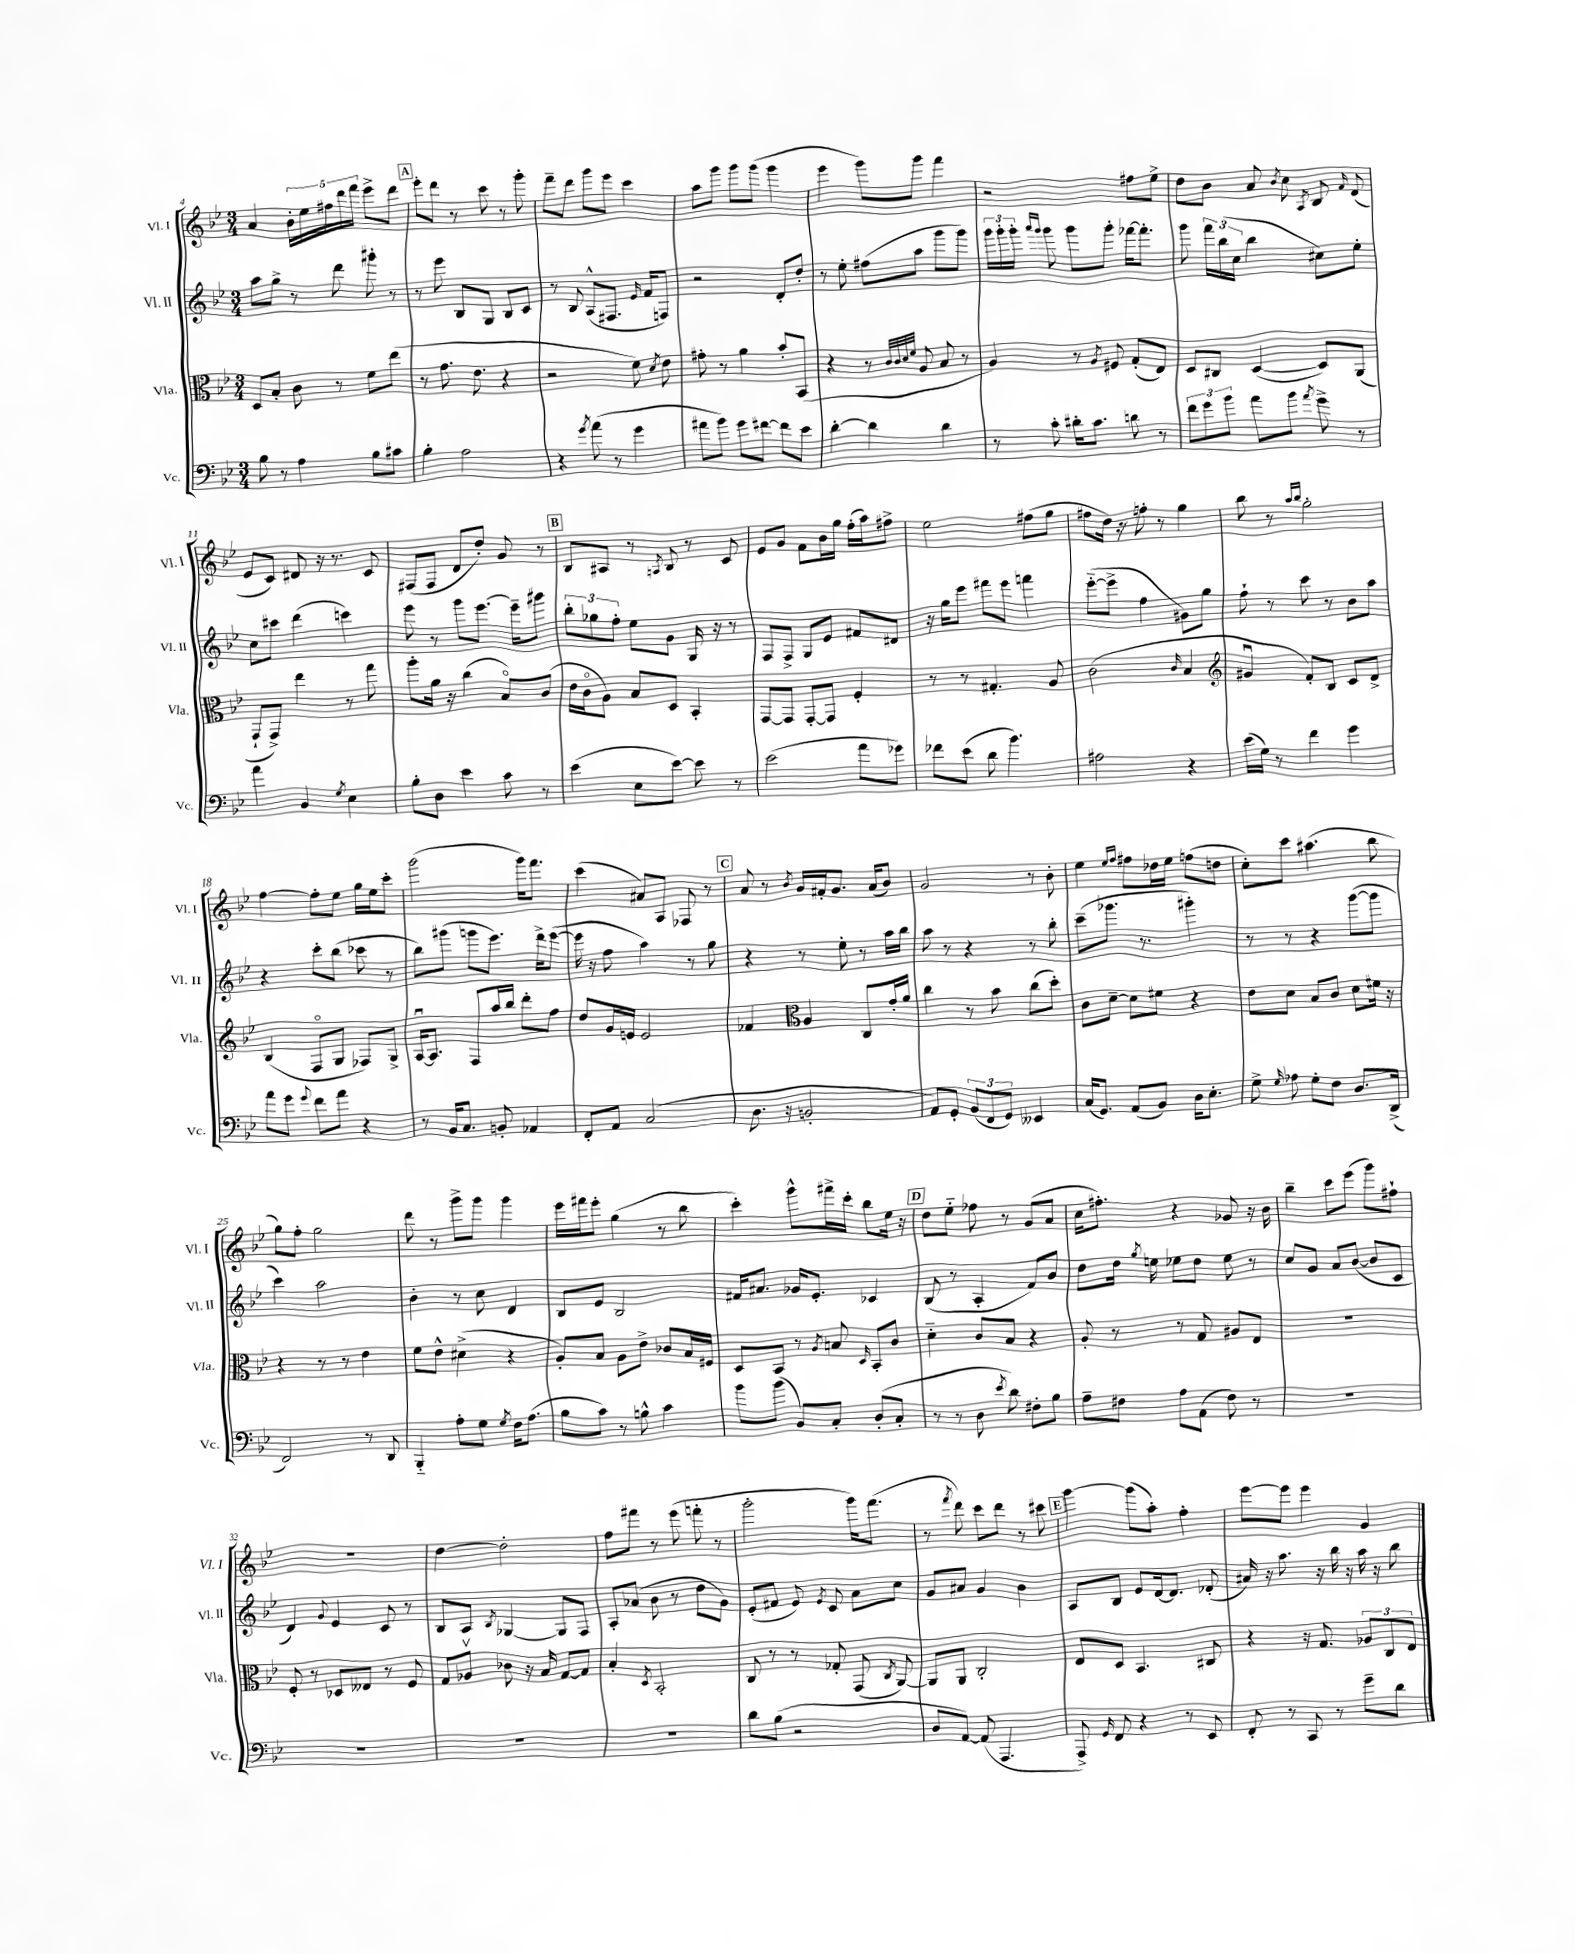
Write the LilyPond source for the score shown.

<<
\new StaffGroup <<
\new Staff = "s0" \with { instrumentName = "Vl. I" shortInstrumentName = "Vl. I" } {
    \clef treble \key bes \major \numericTimeSignature \time 3/4
    \autoBeamOff a'4 \tuplet 5/4 { bes'16[-. ees''16 fis''16 d'''16 f'''16] } ees'''8[-> d'''8] |
    \mark \markup { \box "A" } ees'''8[-. d'''8] r8 c'''8 r8 g'''8-. |
    f'''8[-- d'''8] g'''8[ ees'''8] c'''4 |
    a''8[ g'''8] g'''8[ g'''8]( g'''4 |
    ees'''4 g'''8[) g'''8] f'''4 |
    r2 fis''8[ ees''8]-> |
    d''8[ bes'8] a'8 \acciaccatura { bes'8 } c''8 \acciaccatura { a8 } bes8 \grace { f'16 } d'8( |
    ees'8[ c'8]) dis'8 r16 r8. c'8 |
    fis8[( fis8] d'8[ d''8]-.) g'8 r8 |
    \mark \markup { \box "B" } bes8[ ais8] r8 \acciaccatura { a8 } bes8 r8 c'8 |
    ees'8[ g'8] f'8[ bes'16 g''16] f''16[-.( a''16) fis''8]-> |
    ees''2 fis''8[( g''8] |
    fis''8[ d''16]) r16 f''8-. r8 g''4 |
    bes''8 r8 \grace { a''16[ bes''16] } g''2-. |
    f''4~ f''8[-. ees''8] g''16[ ees''16 c'''8]-. |
    g'''2( g'''16[) f'''8.] |
    c'''4( ais'8[) a8] fes8 r8 |
    \mark \markup { \box "C" } a'8 r8 \acciaccatura { bes'8 } g'16[ fis'16-. g'8.] a'16[( bes'8]) |
    g'2 r8 bes'8-. |
    ees''4 \grace { ees''16[ f''16] } fis''8[ des''16 ees''16] f''8[( d''8] |
    c''8[-.) c'''8] ais''4.( bes''8 |
    g''8[) f''8]-. g''2 |
    d'''8 r8 g'''8[-> g'''8] g'''4 |
    ees'''16[ fis'''16 ees'''8]-. g''4( r8 bes''8 |
    c'''4-.) g'''8[-^ fis'''16-> c'''16]-. bes''8[ ees''16] r16 |
    \mark \markup { \box "D" } d''8[ ees''8]-_ fes''8 r8 g'8[( a'8] |
    c''16[ fis''8.]-.) r4 ges'8 r16 bes'16 |
    bes''4-- c'''8[ ees'''8]( g'''8[) fis''8]-! |
    R2. |
    d''4~ d''2-. |
    f''8[ fis'''8] r8 ees'''8( f'''8-. r8 |
    g'''2-. g'''16[) f'''8.]( |
    r8 \acciaccatura { f'''8 } d'''8) c'''8[ d'''8] r8 cis'''8 |
    \mark \markup { \box "E" } g'''4~ g'''8[( a''8]-.) f''4-. |
    ees'''8[~ ees'''8] ees'''4 g'4 \bar "|." |
}
\new Staff = "s1" \with { instrumentName = "Vl. II" shortInstrumentName = "Vl. II" } {
    \clef treble \key bes \major \numericTimeSignature \time 3/4
    \autoBeamOff a''8[ g''8]-> r8 d'''8 gis'''8-. r8 |
    \mark \markup { \box "A" } r8 ees'''8 bes8[ g8] bes8[ c'8] |
    r8 bes8 a8[-^( fis8.] \grace { ees'16 } f'16[ f8]) |
    r2 d'8[-. d''8]-. |
    r8 ees''8-. fis''8[( a''8] g'''8[ g'''8]) |
    \tuplet 3/2 { g'''16[ g'''16-. g'''16]-. } \grace { a'''16[ g'''16] } g'''8 g'''8[ g'''8]-. fes'''16[~ fes'''8.]-. |
    g'''8 \tuplet 3/2 { f'''16[ bes''16( c''16] } bes''4 cis''8[) ees''8]-. |
    c''8[ cis'''8] d'''4( c'''4) |
    ees'''8 r8 g'''8[ ees'''8.]~ ees'''16[-- gis'''8] |
    \mark \markup { \box "B" } \tuplet 3/2 { bes''8[-. ges''8 f''8]-. } ees''8[ g'8] g16 r16 r8 |
    f8[ f8]-> g8[ ees'8] fis'8[ dis'8] |
    r16 g''16[ ees'''8] fis'''8[ ees'''8] f'''4 |
    ees'''8[~-_( ees'''8]-> f''4 gis'8[) g''8] |
    f''8-! r8 c'''8 r8 bes'8[ a''8] |
    r4 c'''8[-. bes''8]( ces'''8 r8 |
    bes''8[) gis'''8]( g'''8[ ees'''8.]) d'''16[-> ees'''8]~( |
    ees'''16 r16 f''8 a''4) r8 g''8 |
    \mark \markup { \box "C" } r4 r8 ees''8-. r8 a''16[ bes''16] |
    a''8 r8 r4 r8 bes''8-. |
    c'''8[--( ges'''8.] r8. gis'''4-.) |
    r8 r8 r4 g'''8[~( g'''8] |
    c'''4) a''2 |
    bes'4-. r8 c''8 d'4 |
    bes8[ ees'8] bes2 |
    fis'16[ ais'8.] ges'16[ ees'8.]-. ces'4 |
    \mark \markup { \box "D" } bes8( r8 a4-. f'8[) bes'8] |
    d''8[ d''16] \acciaccatura { g''8 } e''16 ees''8[ d''8] ees''8 r8 |
    c''8[ g'8] a'8[ bes'8]~( bes'8[ c'8] |
    d'4) \appoggiatura { g'8 } ees'4 c'8 r8 |
    bes8[ a8] \acciaccatura { bes8 } ges4~ ges8[ f8] |
    a8[-. aes'8]( bes'8 r8 d''8[ g'8]) |
    ees'8[-.( fis'8] ees'8) \acciaccatura { ees'8 } c'8 a'8[ c''8] |
    g'8[ ais'8] g'4 bes'4 |
    \mark \markup { \box "E" } a8[ bes8] ees'8[ d'16~ d'8.] des'8-.( |
    ais'16) r16 a''8. r16 bes''16 r16 a''16 r16 bes''8 \bar "|." |
}
\new Staff = "s2" \with { instrumentName = "Vla." shortInstrumentName = "Vla." } {
    \clef alto \key bes \major \numericTimeSignature \time 3/4
    \autoBeamOff d8[ bes8]-. c'8 r8 f'8[ ees''8]( |
    \mark \markup { \box "A" } r8 g'8. ees'8. r4 |
    r2 f'8) \acciaccatura { d'8 } ees'8 |
    gis'8-. r8 a'4 bes'8[-. bes,8]( |
    r4 r8 \grace { c'32[ c'32 d'32 f'32] } a8 bes8 r8 |
    a4) r8 \acciaccatura { a8 } fis8 g8[-.( ees8]) |
    d8[ cis8] d4~( d8[) a,8]( |
    g,8[-! g,8]->) ees''4 r8 g''8 |
    a''8[-. a'16] r16 c''4( bes8[\flageolet) c'8]( |
    \mark \markup { \box "B" } ees'16[ c'16\flageolet a8]) bes8[ d8] bes,4-. |
    g,8[~ g,8] g,8[~-. g,8] f4-. |
    r8 r8 gis4.-. a8 |
    c'2( \grace { c'16 } bes4 |
    \clef treble gis'4\downbow f'8[-.) bes8] c'8[ d'8]-> |
    bes4( f8[\flageolet g8] fes8[) g8]-> |
    a16[~\downbow a8.] f8[ a''16 bes''16] d'''8[-. f''8] |
    d''8[ g'16 e'16] e'2 |
    \mark \markup { \box "C" } fes'4 \clef alto a4 c8[ g'16-. a'16] |
    c''4 r8 bes'8 c''8[( d''8]-.) |
    c'8[ d'8]~-- d'8[ fis'8] r4 |
    ees'8[ d'8] bes8[ c'8] d'8[ fis'16] r16 |
    r4 r8 r8 ees'4 |
    f'8[ ees'8]-^ dis'4->( r4 |
    a8[-.) bes8] a8[ ees'8]-> ces'8[ bes16 fis16] |
    d8[ bes,8] r8 \acciaccatura { a8 } b8 \grace { d16 } bes,8[-. c'8] |
    \mark \markup { \box "D" } d'4-_ c'8[ bes8] r4 |
    a8-. r8 r8 g8 ais8[ ees8] |
    R2. |
    f8-. r8 des8[ eeses8] r8 f8 |
    g8[ aes8]\upbow ces'8 r16 bes16 g8[~ g8] |
    bes4-. \acciaccatura { d8 } bes,2-. |
    c8 r8 r8 ges8-. g,8( \acciaccatura { c8 } a,8~) |
    a,8[ a,8] c2-. |
    \mark \markup { \box "E" } ees8[ d8] bes,4. cis8 |
    r4 r16 g8. \tuplet 3/2 { aes8[ c8 ees8] } \bar "|." |
}
\new Staff = "s3" \with { instrumentName = "Vc." shortInstrumentName = "Vc." } {
    \clef bass \key bes \major \numericTimeSignature \time 3/4
    \autoBeamOff bes8 r8 a4 bes8[ cis'8] |
    \mark \markup { \box "A" } bes4-. a2 |
    r4 \acciaccatura { g'8 } a'8( r8 g'4 |
    ais'8[ bes'8]) g'8[ fis'8]~ fis'8[ ees'8] |
    d'4~-. d'4 d'4 |
    r8 c'8-. dis'16[-. c'8.] d'8 r8 |
    \tuplet 3/2 { f'8[ g'8 bes'8] } a'8[ bes'8] \acciaccatura { a'8 } g'8-> r8 |
    a'4 bes,4 \acciaccatura { g8 } ees4 |
    bes8[-. d8] ees'4 c'8 r8 |
    \mark \markup { \box "B" } ees'4( ees8[ ees'8]~) ees'8 r8 |
    ees'2( a'8[ ges'8]) |
    fes'8[ ees'8]( d'8 bes'4.) |
    ais2 r4 |
    ees'16[( g16]) r8 f'4 g'4 |
    a'8[ g'8] \appoggiatura { g'8 } f'8[ a'8] r4 |
    r8 bes,16[ c8.] b,8-. aes,4 |
    f,8[-. a,8] c2( |
    \mark \markup { \box "C" } d8. r16 b,2-. |
    a,8[) g,8]-. \tuplet 3/2 { bes,8[( f,8 g,8]) } eeses,4 |
    c16[( g,8.]) a,8[( bes,8]) d16[ ees8.]-. |
    g8-> \grace { g16 } aes8 g8[-. f8] d8.[ d,16]->( |
    f,2) r8 d,8 |
    bes,,4-_ a8[-. g8] \acciaccatura { g8 } f16[ a8.]( |
    bes8[ c'8]) r8 b8-^ c'4 |
    bes'8[ bes'8]( bes,8[) c8]-. d8[-.( c8]-. |
    \mark \markup { \box "D" } r8 r8 d8 \acciaccatura { ees'8 } d'8) fis8[-. bes8] |
    a8[-- fis8] a8[ a,8]( fis8) r8 |
    R2. |
    R2. |
    R2. |
    R2. |
    d'8[ bes8]( r2 |
    d8[ a,8]~) a,8( a,,4. |
    \mark \markup { \box "E" } a,,8->) \grace { g,16 } f,8 r4 r8 ees,8 |
    f,8-. r8 c,8 r8 g'8[-- d'8] \bar "|." |
}
>>
>>
\layout { \context { \Score currentBarNumber = #4 } }
